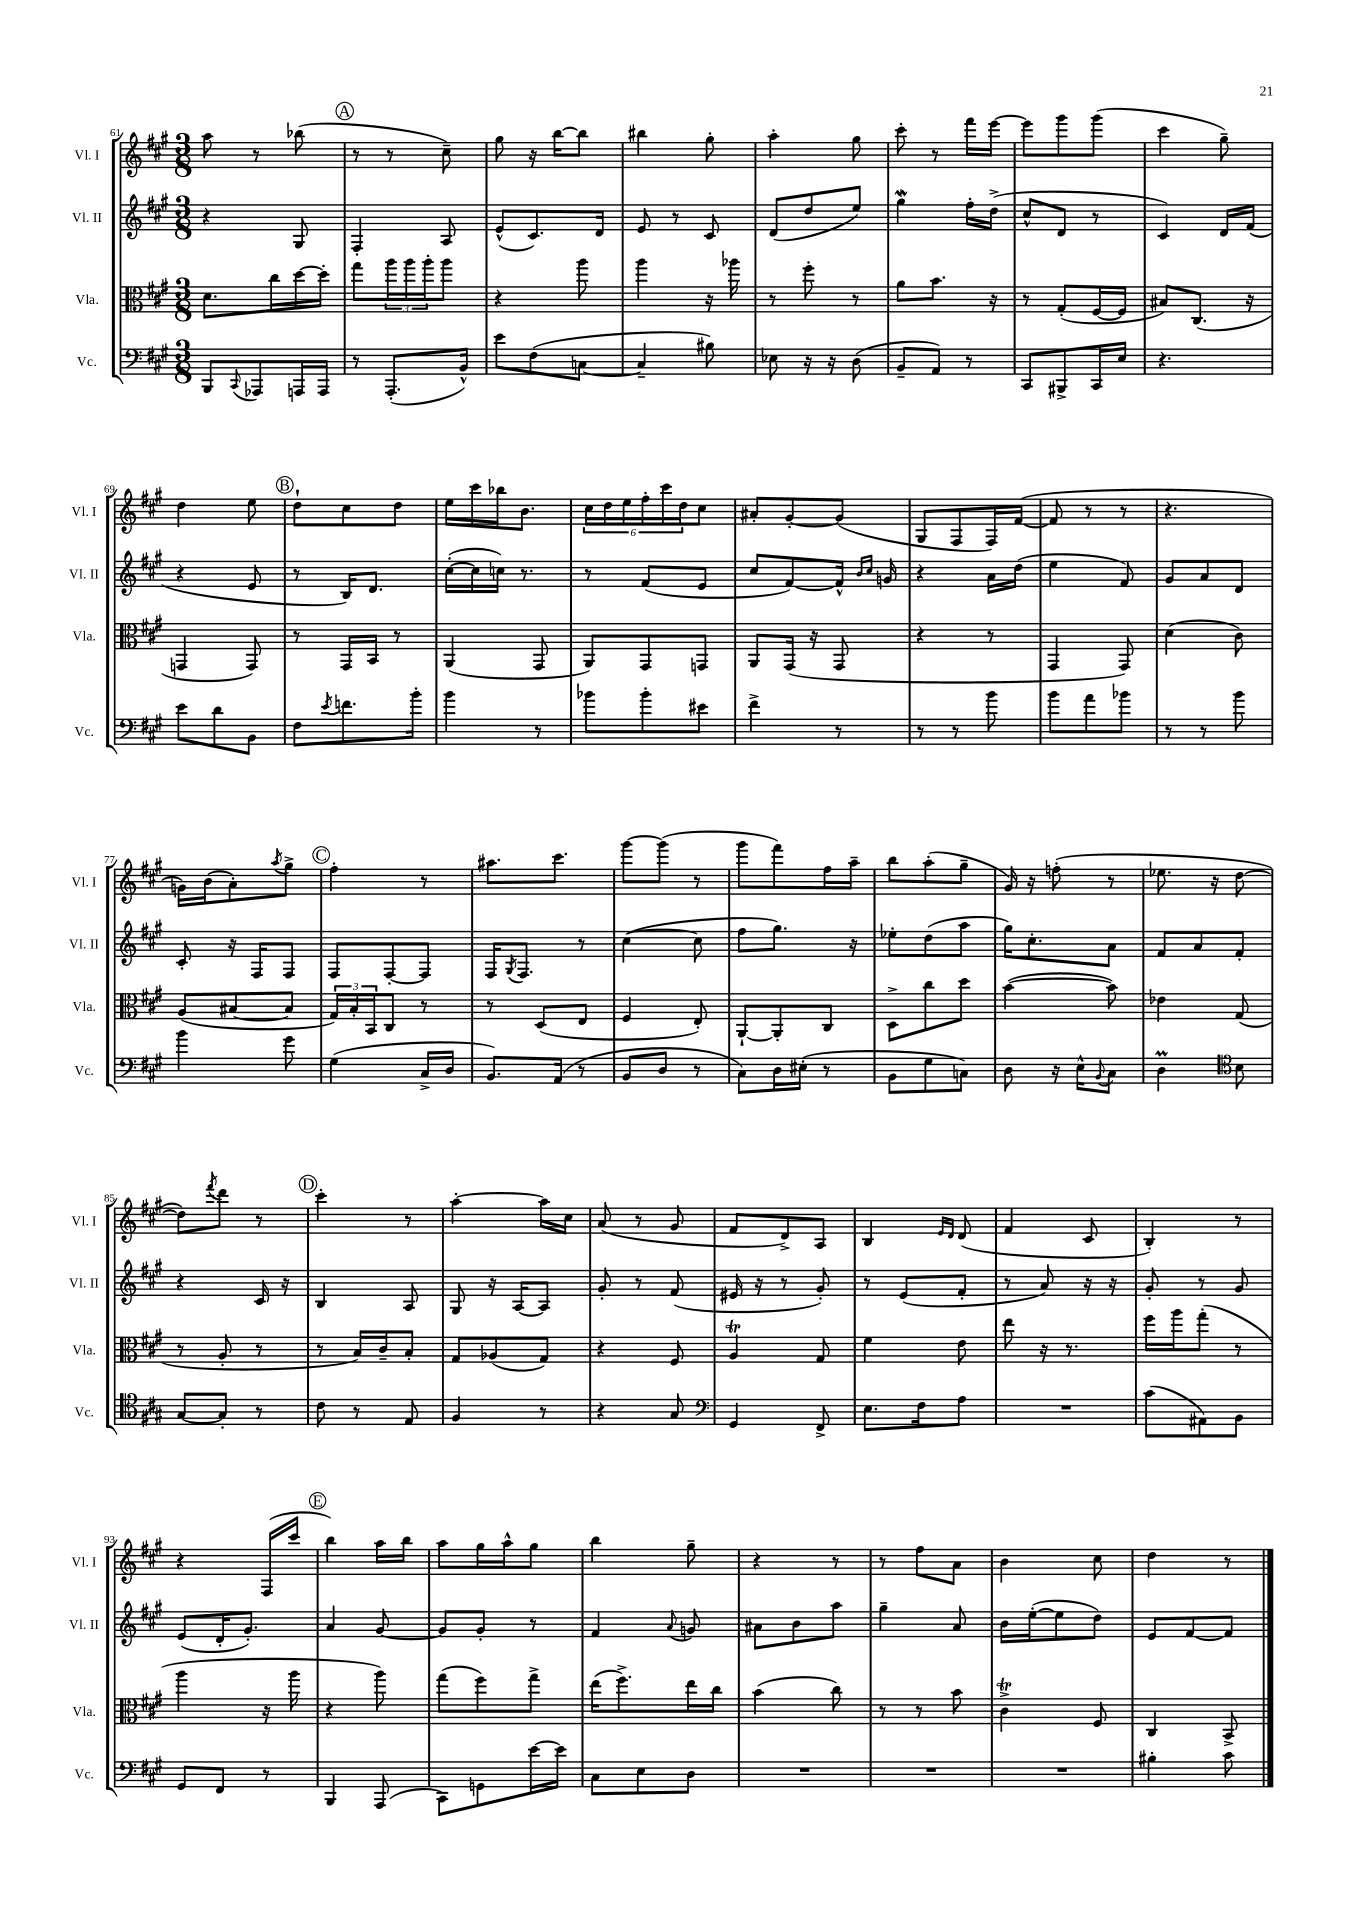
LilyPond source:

<<
\new StaffGroup <<
\new Staff = "s0" \with { instrumentName = "Vl. I" shortInstrumentName = "Vl. I" } {
    \clef treble \key a \major \numericTimeSignature \time 3/8
    a''8 r8 bes''8( |
    \mark \markup { \circle "A" } r8 r8 cis''8--) |
    gis''8 r16 b''16~ b''8 |
    bis''4 gis''8-. |
    a''4-. gis''8 |
    cis'''8-. r8 fis'''16 e'''16~ |
    e'''8 gis'''8 gis'''8( |
    cis'''4 gis''8--) |
    d''4 e''8 |
    \mark \markup { \circle "B" } d''8-! cis''8 d''8 |
    e''16 cis'''16 bes''16 b'8. |
    \tuplet 6/4 { cis''16 d''16 e''16 fis''16-. cis'''16 d''16 } cis''8 |
    ais'8-. gis'8~-. gis'8( |
    gis8 fis8 fis16) fis'16~( |
    fis'8 r8 r8 |
    r4. |
    g'16) b'16( a'8-.) \acciaccatura { a''8 } gis''8-> |
    \mark \markup { \circle "C" } fis''4-. r8 |
    ais''8. cis'''8. |
    gis'''8~ gis'''8( r8 |
    gis'''8 fis'''8) fis''16 a''16-- |
    b''8 a''8-.( gis''8-- |
    gis'16) r16 f''8-.( r8 |
    ees''8. r16 d''8~ |
    d''8) \acciaccatura { fis'''8 } d'''8 r8 |
    \mark \markup { \circle "D" } cis'''4-. r8 |
    a''4~-. a''16 cis''16 |
    a'8( r8 gis'8 |
    fis'8 d'8->) a8 |
    b4 \grace { e'16 d'16 } d'8( |
    fis'4 cis'8 |
    b4-.) r8 |
    r4 fis16( cis'''16 |
    \mark \markup { \circle "E" } b''4) a''16 b''16 |
    a''8 gis''16 a''16-^ gis''8 |
    b''4 gis''8-- |
    r4 r8 |
    r8 fis''8 a'8 |
    b'4 cis''8 |
    d''4 r8 \bar "|." |
}
\new Staff = "s1" \with { instrumentName = "Vl. II" shortInstrumentName = "Vl. II" } {
    \clef treble \key a \major \numericTimeSignature \time 3/8
    r4 gis8 |
    \mark \markup { \circle "A" } fis4-. a8 |
    e'8-^( cis'8.) d'16 |
    e'8 r8 cis'8 |
    d'8( d''8 e''8) |
    gis''4\mordent fis''16-. d''16->( |
    cis''8-^ d'8 r8 |
    cis'4) d'16 fis'16( |
    r4 e'8 |
    \mark \markup { \circle "B" } r8 b16) d'8. |
    cis''16~-.( cis''16 c''16) r8. |
    r8 fis'8( e'8 |
    cis''8 fis'8~) fis'16-^ \grace { b'16 cis''16 } g'16 |
    r4 a'16 d''16( |
    e''4 fis'8) |
    gis'8 a'8 d'8 |
    cis'8-. r16 fis16 fis8 |
    \mark \markup { \circle "C" } fis8 fis8~-. fis8 |
    fis16 \acciaccatura { gis8 } fis8. r8 |
    cis''4~( cis''8 |
    fis''8 gis''8.) r16 |
    ees''8-. d''8( a''8 |
    gis''16) cis''8.-. a'8 |
    fis'8 a'8 fis'8-. |
    r4 cis'16 r16 |
    \mark \markup { \circle "D" } b4 a8 |
    gis8 r16 a16~ a8 |
    gis'8-. r8 fis'8( |
    eis'16 r16 r8 gis'8-.) |
    r8 e'8( fis'8-. |
    r8 a'8) r16 r16 |
    gis'8-. r8 gis'8 |
    e'8( d'16-. gis'8.-.) |
    \mark \markup { \circle "E" } a'4 gis'8~ |
    gis'8 gis'8-. r8 |
    fis'4 \appoggiatura { a'8 } g'8 |
    ais'8 b'8 a''8 |
    gis''4-- a'8 |
    b'16 e''16~-.( e''8 d''8) |
    e'8 fis'8~ fis'8 \bar "|." |
}
\new Staff = "s2" \with { instrumentName = "Vla." shortInstrumentName = "Vla." } {
    \clef alto \key a \major \numericTimeSignature \time 3/8
    d'8. cis''16 d''16~ d''16-. |
    \mark \markup { \circle "A" } gis''8 \tuplet 3/2 { a''16 a''16 a''16-. } a''8 |
    r4 a''8 |
    a''4 r16 aes''16 |
    r8 fis''8-. r8 |
    a'8 b'8. r16 |
    r8 gis8-.( fis16~ fis16 |
    bis8) cis8.( r16 |
    g,4 g,8) |
    \mark \markup { \circle "B" } r8 gis,16 b,16 r8 |
    a,4( gis,8 |
    a,8) gis,8 g,8 |
    a,8 gis,16( r16 gis,8 |
    r4 r8 |
    gis,4 gis,8) |
    d'4( cis'8) |
    a8( bis8~ bis8 |
    \mark \markup { \circle "C" } \tuplet 3/2 { gis16) b16-. b,16 } cis8 r8 |
    r8 d8( e8 |
    fis4 e8-.) |
    a,8~-! a,8-. cis8 |
    d8-> cis''8 d''8 |
    b'4~( b'8) |
    ees'4 gis8( |
    r8 a8-. r8 |
    \mark \markup { \circle "D" } r8 b16) cis'16-- b8-. |
    gis8 aes8( gis8) |
    r4 fis8 |
    a4\trill gis8 |
    fis'4 e'8 |
    e''8 r16 r8. |
    fis''16 a''16 gis''8-.( r8 |
    a''4 r16 a''16 |
    \mark \markup { \circle "E" } r4 a''8) |
    gis''8( fis''8) gis''8-> |
    e''16( fis''8.->) e''16 cis''16 |
    b'4( cis''8) |
    r8 r8 b'8 |
    cis'4->\trill fis8 |
    cis4 b,8-> \bar "|." |
}
\new Staff = "s3" \with { instrumentName = "Vc." shortInstrumentName = "Vc." } {
    \clef bass \key a \major \numericTimeSignature \time 3/8
    b,,8 \appoggiatura { cis,8 } aes,,8 a,,16 a,,16 |
    \mark \markup { \circle "A" } r8 a,,8.-.( b,16-^) |
    e'8 fis8( c8~ |
    c4-- bis8) |
    ees8 r16 r16 d8( |
    b,8-- a,8) r8 |
    cis,8 bis,,8-> cis,16 e16 |
    r4. |
    e'8 d'8 b,8 |
    \mark \markup { \circle "B" } fis8 \acciaccatura { e'8 } f'8. b'16-. |
    b'4 r8 |
    bes'8 bes'8-. eis'8 |
    fis'4-> r8 |
    r8 r8 b'8 |
    b'8 a'8 bes'8 |
    r8 r8 b'8 |
    b'4 gis'8 |
    \mark \markup { \circle "C" } gis4( cis16-> d16 |
    b,8.) a,16( r8 |
    b,8 d8 r8 |
    cis8) d16 eis16-.( r8 |
    b,8 gis8 c8) |
    d8 r16 e16-^ \appoggiatura { b,8 } cis8 |
    d4\prall \clef tenor b8 |
    gis8~ gis8-. r8 |
    \mark \markup { \circle "D" } cis'8 r8 e8 |
    fis4 r8 |
    r4 gis8 |
    \clef bass gis,4 fis,8-> |
    e8. fis16 a8 |
    R4. |
    cis'8( ais,8) b,8 |
    gis,8 fis,8 r8 |
    \mark \markup { \circle "E" } b,,4 a,,8( |
    cis,8) g,8 e'16~ e'16 |
    cis8 e8 d8 |
    R4. |
    R4. |
    R4. |
    bis4-. cis'8 \bar "|." |
}
>>
>>
\layout { \context { \Score currentBarNumber = #61 } }
